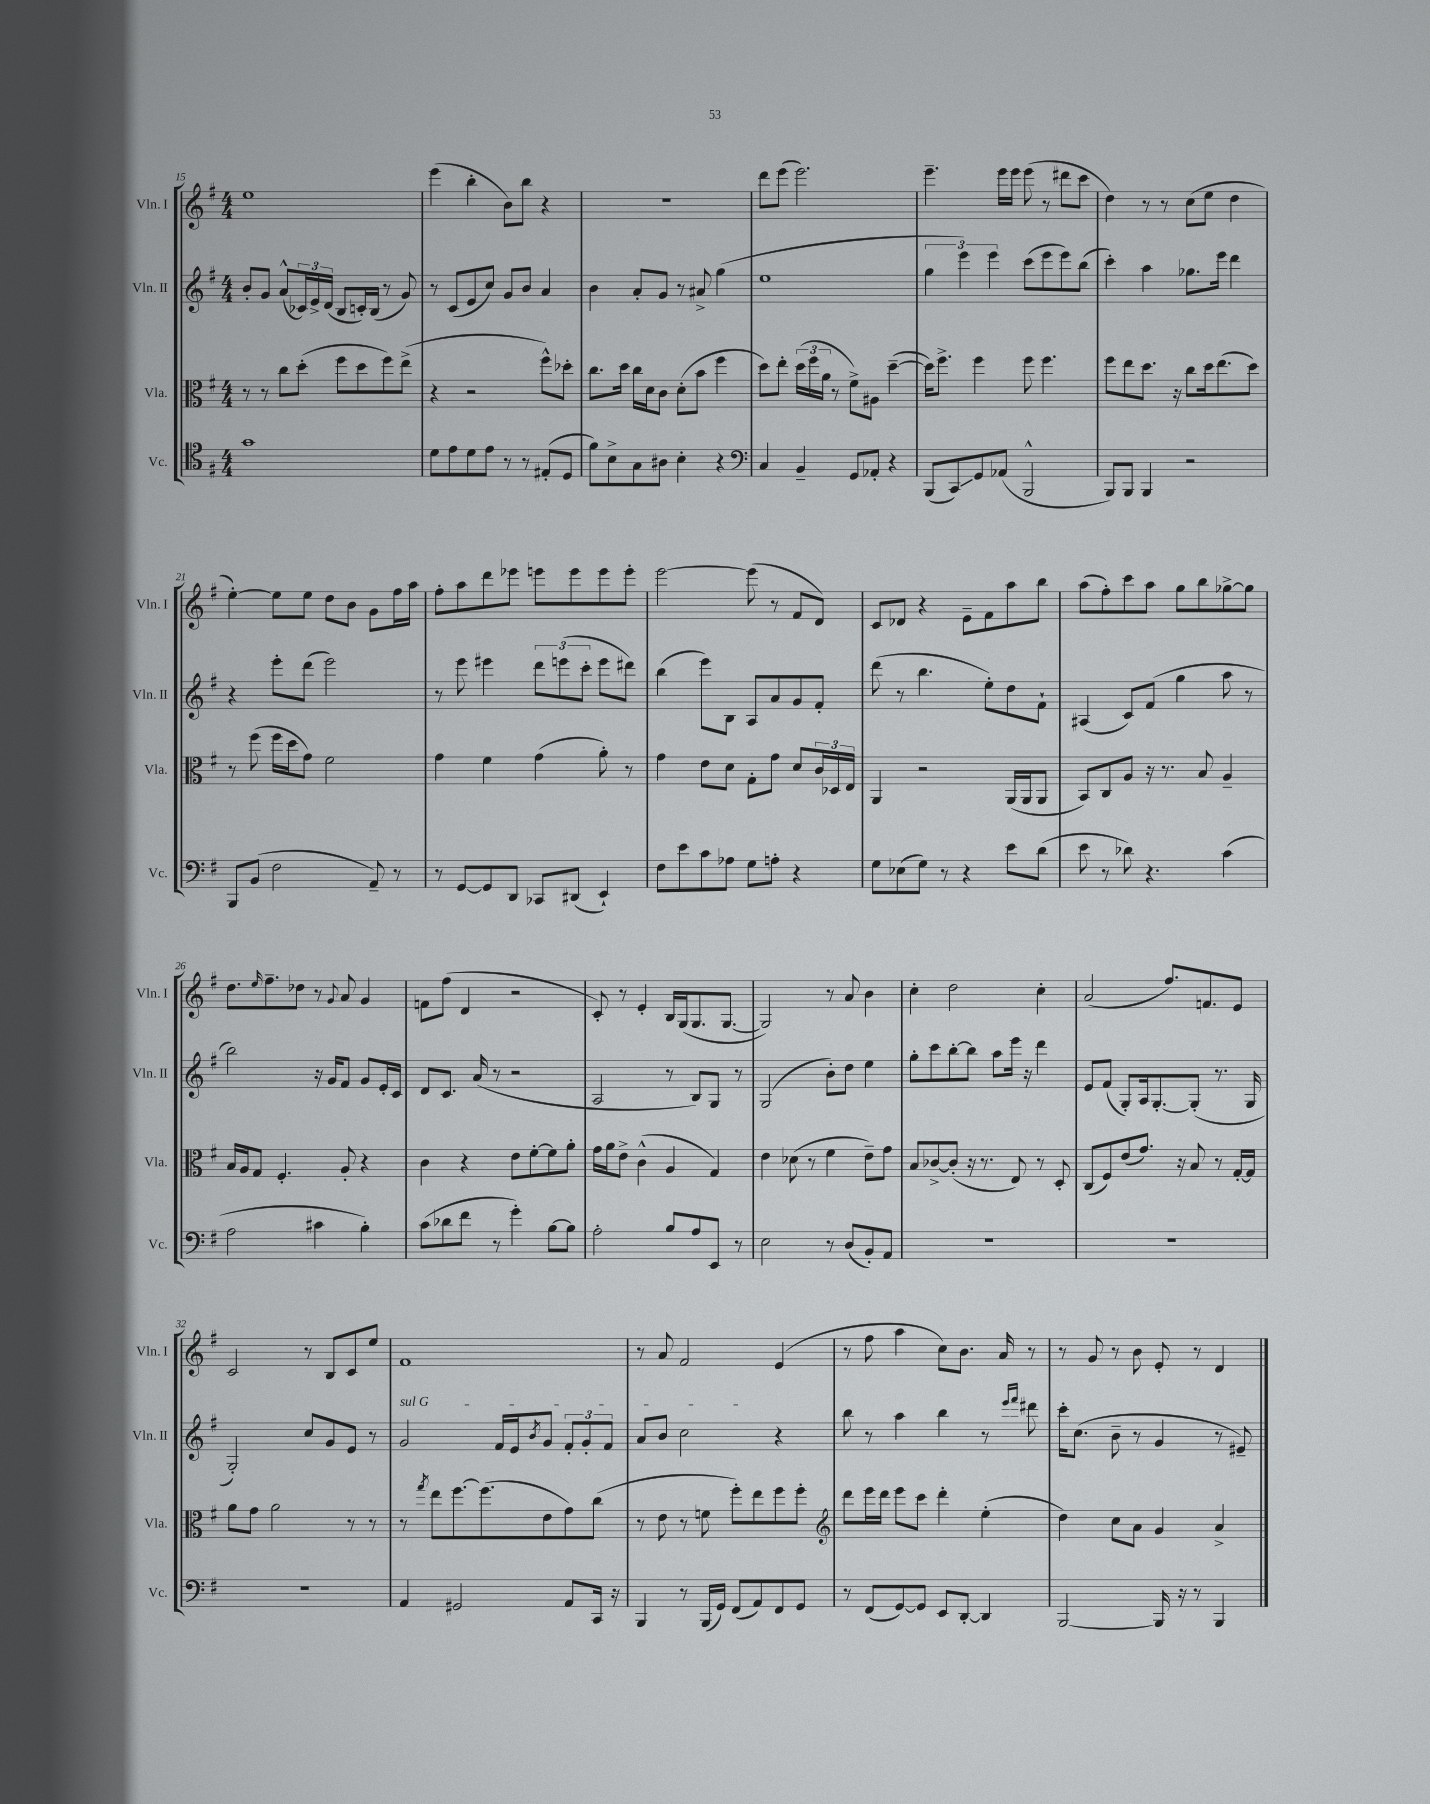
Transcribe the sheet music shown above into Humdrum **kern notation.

**kern	**kern	**kern	**kern
*staff4	*staff3	*staff2	*staff1
*clefC4	*clefC3	*clefG2	*clefG2
*k[f#]	*k[f#]	*k[f#]	*k[f#]
*M4/4	*M4/4	*M4/4	*M4/4
1g	8r	8b'	1ee
.	8r	8g	.
.	8cc	(8a^^	.
.	(8dd'	24c-)	.
.	.	24e^	.
.	.	(24d	.
.	8ff#	8B	.
.	8dd	16c')	.
.	.	(16B	.
.	8ff#)	8r	.
.	(8ee^	8g)	.
=	=	=	=
8d	4r	8r	(4eee
8e	.	(8c	.
8d	2r	8e	4bb'
8e	.	8cc)	.
8r	.	8g	8b)
8r	.	8b	8bb
(8E#'	8ff#^^)	4a	4r
8D	8dd-'	.	.
=	=	=	=
8f#)	8.cc	4b	1r
8B^	.	.	.
.	16dd	.	.
8G	16cc	8a'	.
.	16d	.	.
8A#	8c	8g	.
4B'	(8d'	8r	.
.	8b	8a#^	.
4r	4ff#	(4gg	.
=	=	=	=
*clefF4	*	*	*
4C	8dd)	1ee	8ddd
.	8ee'	.	(8eee
4BB~	(24dd	.	2.eee)
.	24ff#	.	.
.	24a	.	.
.	8r	.	.
8GG	8f#^)	.	.
8AA-'	8A#	.	.
4r	([4dd~	.	.
=	=	=	=
(8BBB	16dd])	6gg	4.eee~
.	8.ff#^	.	.
8CC)	.	.	.
.	.	6eee)	.
8GG	4ff#	.	.
.	.	6eee	.
(8AA-	.	.	16eee
.	.	.	16eee
2BBB^^	8ff#	(8ccc	(8eee
.	4.ff#	8eee	8r
.	.	8eee)	8ddd#
.	.	(8bb	8ccc
=	=	=	=
8BBB)	8ff#	4ccc')	4dd)
8BBB	8ee	.	.
4BBB	8.dd	4aa	8r
.	.	.	8r
.	16r	.	.
2r	8cc	8.gg-	(8cc
.	16dd	.	8ee
.	(8.ee	16eee	.
.	.	4ddd	4dd
.	8dd)	.	.
=	=	=	=
8BBB	8r	4r	[4ee')
(8BB	(8ff#	.	.
2F#	16ff#	8eee'	8ee]
.	16dd	.	.
.	8g)	(8ddd	8ee
.	2f#	2eee)	8dd
.	.	.	8b
8AA~)	.	.	8g
8r	.	.	16ff#
.	.	.	16aa
=	=	=	=
8r	4g	8r	8ff#'
[8GG	.	8eee	8aa
8GG]	4f#	4eee#	8ddd
8DD	.	.	8eee-
8CC-	(4g	12ddd	8eee
.	.	(12eee	.
(8DD#	.	.	8eee
.	.	12ccc'	.
4EE`)	8a')	8eee	8eee
.	8r	8ddd#)	8eee'
=	=	=	=
8F#	4g	(4bb	[2eee
8e	.	.	.
8c	8e	8eee)	.
8A-	8d	8B	.
8G	8G'	8A	(8eee]
8A'	8g	8a	8r
4r	8d	8g	8f#
.	24c	8f#'	8d)
.	24D-	.	.
.	24E	.	.
=	=	=	=
8G	4AA	(8ddd	8c
(8E-	.	8r	8d-
8G)	2r	4.bb	4r
8r	.	.	.
4r	.	.	8e~
.	.	8ee')	8f#
8e	(16AA	8dd	8aa
.	16AA	.	.
(8d	8AA	8f#`	8bb
=	=	=	=
8e	8BB)	(4A#	(8aa
8r	8C	.	8ff#')
8d-)	8A	8c)	8ccc
4.r	16r	(8f#	8aa
.	8.r	.	.
.	.	4gg	8gg
.	8B	.	8bb
(4c	4A~	8aa	[8gg-^
.	.	8r	8gg-]
=	=	=	=
2A	16B	2bb)	8.dd
.	16A	.	.
.	8G	.	.
.	.	.	16qqee
.	.	.	8.ff#~
.	4.F#'	.	.
.	.	.	8dd-
4c#	.	16r	8r
.	.	16g	.
.	.	.	8qqg
.	8A'	8f#	8a
4B')	4r	8g	4g
.	.	16e'	.
.	.	16c	.
=	=	=	=
(8c	4c	8d	8f
8d-	.	8.c	(8ff#
8f#	4r	.	4d
.	.	(16a	.
8r	.	8r	.
4g')	8e	2r	2r
.	[8f#'	.	.
[8B	8f#]	.	.
8B]	8a'	.	.
=	=	=	=
2A'	16g	2A	8c')
.	16a	.	.
.	8e^	.	8r
.	(4c^^	.	4e'
8B	4A	8r	16B
.	.	.	(16G
8A	.	8B)	8.G
8EE	4G)	8G	.
.	.	.	[8.G
8r	.	8r	.
=	=	=	=
2E	4e	(2G	2G])
.	(8d-	.	.
.	8r	.	.
8r	4f#	8b')	8r
(8D	.	8dd	8a
8BB')	8e~)	4ee	4b
8AA	8g	.	.
=	=	=	=
1r	8B	8gg'	4cc'
.	[8c-^	8ccc	.
.	(8c-']	[8bb'	2dd
.	16r	8bb]	.
.	8.r	.	.
.	.	8aa	.
.	8E)	16eee	.
.	.	16r	.
.	8r	4ddd	4cc'
.	8D'	.	.
=	=	=	=
1r	(8C	8e	(2a
.	8F#)	(8f#	.
.	(8e	8G')	.
.	8.g)	16A	.
.	.	[8.G'	.
.	.	.	8.ff#)
.	16r	.	.
.	8B	(8G']	.
.	.	.	8.f
.	8r	8.r	.
.	[16G'	.	8e
.	16G]	16G	.
=	=	=	=
1r	8a	2G')	2c
.	8g	.	.
.	2a	.	.
.	.	8cc	8r
.	.	8g	8B
.	8r	8e	8c
.	8r	8r	8ee
=	=	=	=
4AA	8r	2g	1f#
.	8qgg	.	.
.	8ee	.	.
2GG#	[8.ff#	.	.
.	(8.ff#]	.	.
.	.	16f#	.
.	.	16e	.
.	.	8qb	.
.	8e	8g	.
8AA	8g)	12f#'	.
.	.	12g'	.
16CC	(8cc	.	.
.	.	12f#	.
16r	.	.	.
=	=	=	=
4BBB	8r	8a	8r
.	8e	8b	8a
8r	8r	2cc	2f#
(16BBB	8f	.	.
16GG)	.	.	.
(8FF#	8ff#')	.	.
8AA)	8ee	.	.
8FF#	8ff#	4r	(4e
8GG	8ff#'	.	.
=	=	=	=
*	*clefG2	*	*
8r	8ddd	8bb	8r
(8FF#	16eee	8r	8ff#
.	16ddd	.	.
[8GG)	8eee	4aa	4aa
8GG]	8ccc	.	.
8EE	4ddd'	4bb	8cc)
[8DD'	.	.	8.b
4DD]	(4ee'	8r	.
.	.	.	16a
.	.	16qqeee	.
.	.	16qqfff#	.
.	.	8ddd#	8r
=	=	=	=
[2BBB	4dd)	16ccc'	8r
.	.	(8.cc	.
.	.	.	8g
.	8cc	8b~	8r
.	8a	8r	8b
16BBB]	4g	4g	8e'
16r	.	.	.
8r	.	.	8r
4BBB	4a^	8r	4d
.	.	8e#~)	.
==	==	==	==
*-	*-	*-	*-
